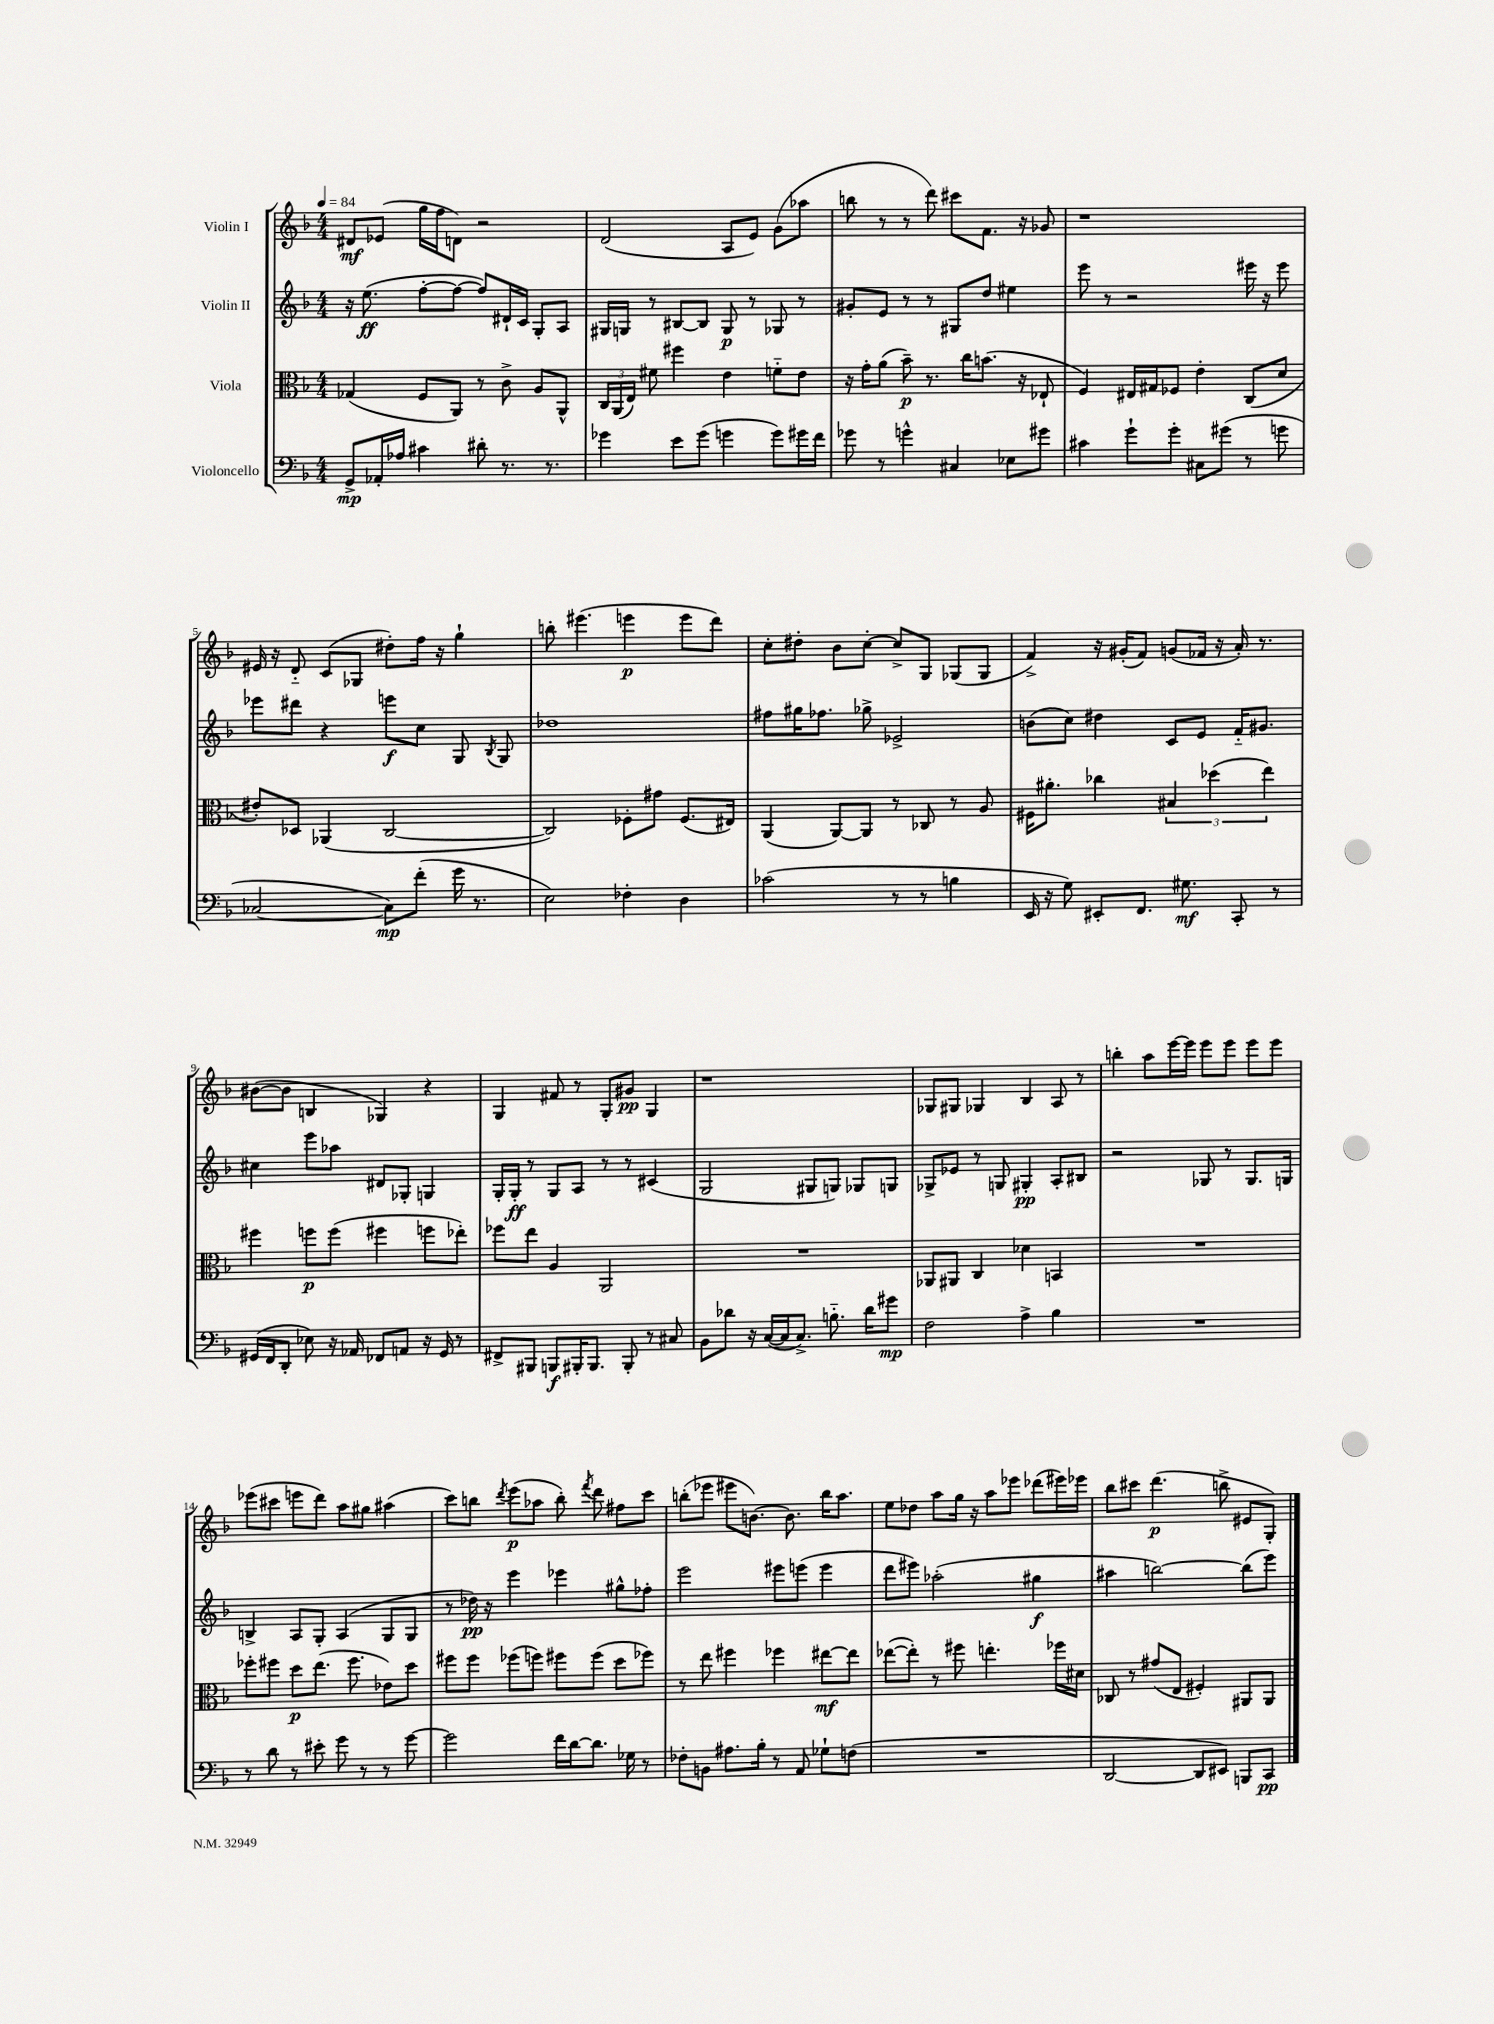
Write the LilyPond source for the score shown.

<<
\new StaffGroup <<
\new Staff = "s0" \with { instrumentName = "Violin I" } {
    \clef treble \key f \major \numericTimeSignature \time 4/4 \tempo 4 = 84
    \autoBeamOff dis'8[\mf ees'8]( g''16[ f''16 d'8]) r2 |
    d'2( a8[ e'8]) g'8[( aes''8] |
    b''8 r8 r8 d'''8) cis'''8[ f'8.] r16 ges'8 |
    r1 |
    eis'16 r16 d'8-_ c'8[( ges8] dis''8[-.) f''16] r16 g''4-! |
    b''8-. eis'''4.( e'''4\p e'''8[ d'''8]) |
    c''8[-. dis''8]-. bes'8[ c''8]~-. c''8[-> g8] ges8[( ges8] |
    f'4->) r16 gis'16[-.( f'8]) g'8[( fes'16] r16 a'16-.) r8. |
    bis'8[~( bis'8] b4 ges4) r4 |
    g4 fis'8 r8 g8[-. gis'8]\pp g4 |
    r1 |
    ges8[ gis8] ges4 bes4 a8 r8 |
    b''4-. a''8[ e'''16~ e'''16] e'''8[ e'''8] e'''8[ e'''8] |
    ees'''8[( cis'''8] e'''8[ d'''8]) a''8[ gis''8] ais''4( |
    c'''8[) b''8] \acciaccatura { d'''8 } e'''8[\p( aes''8] b''8-.) \acciaccatura { f'''8 } d'''8 fis''8[ c'''8] |
    b''8[-.( ees'''8] eis'''8[ b'8.]~) b'8. b''16[ a''8.] |
    e''8[ des''8] a''8[ g''16] r16 a''8[ ees'''8] des'''8[( eis'''16) ees'''16] |
    bes''8[ cis'''8] d'''4.\p( b''8-> eis'8[ g8]-.) \bar "|." |
}
\new Staff = "s1" \with { instrumentName = "Violin II" } {
    \clef treble \key f \major \numericTimeSignature \time 4/4
    \autoBeamOff r16 e''8.\ff( f''8[~-. f''8]~ f''8[) dis'16-! c'16] g8[-. a8] |
    gis16[ g16] r8 bis8[~ bis8] g8\p r8 ges8 r8 |
    gis'8[-. e'8] r8 r8 gis8[ d''8] eis''4 |
    e'''8 r8 r2 eis'''16 r16 eis'''8 |
    ees'''8[ dis'''8] r4 e'''8[\f c''8] g8 \acciaccatura { bes8 } g8 |
    des''1 |
    fis''8[ gis''16 fes''8.] ges''8-> ees'2-> |
    b'8[( c''8]) dis''4 c'8[ e'8] f'16[-_ gis'8.] |
    cis''4 e'''8[ aes''8] dis'8[ ges8]-. g4 |
    g16[-. g16]-.\ff r8 g8[ a8] r8 r8 cis'4( |
    g2 gis8[ g8]) ges8[ g8] |
    ges8[-> ees'8] r8 g8 gis4-.\pp a8[-. bis8] |
    r2 ges8 r8 ges8.[ g16] |
    b4-> a8[ g8]-. a4( g8[ g8] |
    r8 des''16\pp) r16 e'''4 ees'''4 gis''8[-^ fes''8]-. |
    e'''2 eis'''8[ e'''8]( e'''4 |
    d'''8[ eis'''8]) aes''2-.( gis''4\f |
    ais''4 b''2~) b''8[( e'''8]) \bar "|." |
}
\new Staff = "s2" \with { instrumentName = "Viola" } {
    \clef alto \key f \major \numericTimeSignature \time 4/4
    \autoBeamOff ges4( f8[ a,8]) r8 c'8-> a8[ a,8]-^ |
    \tuplet 3/2 { c16[ a,16( e16]) } fis'8 fis''4 e'4 f'8[-_ e'8] |
    r16 g'16[-. a'8]( bes'8--\p) r8. c''16[ b'8.]( r16 ees8-! |
    f4) eis16[ gis16 fes8] e'4-. c8[( d'8] |
    eis'8[-.) des8] aes,4( c2~ |
    c2) fes8[-. gis'8] fes8.[( eis16]) |
    a,4( a,8[~) a,8] r8 ces8 r8 a8 |
    fis16[ ais'8.]-. ces''4 \tuplet 3/2 { bis4 des''4( e''4) } |
    fis''4 f''8[\p f''8]( fis''4 f''8[ ees''8]-.) |
    fes''8[ e''8] a4 a,2 |
    R1 |
    aes,8[ ais,8] c4 des'4 b,4 |
    R1 |
    fes''8[-. fis''8] d''8[\p e''8.]( fis''8. ees'8[) d''8] |
    fis''8[ fis''8] fes''8[( f''8]) fis''8[ fis''8]( d''8[ fes''8]) |
    r8 e''8 fis''4 fes''4 eis''8[~\mf eis''8] |
    ees''8[~( ees''8]-.) r8 fis''8 e''4.-. fes''16[ dis'16] |
    ces8 r8 gis'8[( e8] fis4-.) ais,8[ ais,8] \bar "|." |
}
\new Staff = "s3" \with { instrumentName = "Violoncello" } {
    \clef bass \key f \major \numericTimeSignature \time 4/4
    \autoBeamOff g,8[->\mp aes,16-. aes16] cis'4 dis'8-. r8. r8. |
    ges'4 e'8[ ges'8]( g'4 g'8[) gis'16 f'16] |
    ges'8 r8 g'4-^ cis4 ees8[ gis'8] |
    cis'4 g'8[-! g'8]-. cis8[ gis'8]( r8 g'8 |
    ces2~ ces8[\mp) f'8]-.( g'16 r8. |
    e2) fes4-. d4 |
    ces'2( r8 r8 b4 |
    e,16 r16 g8) eis,8[-. f,8.] gis8.\mf c,8-. r8 |
    gis,16[( f,16 d,8]-. ees8) r16 aes,16 fes,8[ a,8] r16 gis,16 r8 |
    fis,8[-> bis,,8] b,,8[\f bis,,16-. bis,,8.] bis,,8-. r8 cis8 |
    bes,8[ des'8] r16 c16[~( c16 c8.]->) b8.-_ des'16[ gis'8]\mp |
    f2 a4-> bes4 |
    R1 |
    r8 d'8 r8 eis'8-. g'8 r8 r8 g'8~ |
    g'2 f'16[ d'16~ d'8.] ges16 r8 |
    fes8[-. b,8] ais8.[ bes16]-. r8 a,8 ges8[-! f8]( |
    R1 |
    d,2~ d,8[ eis,8]) b,,8[ c,8]\pp \bar "|." |
}
>>
>>
